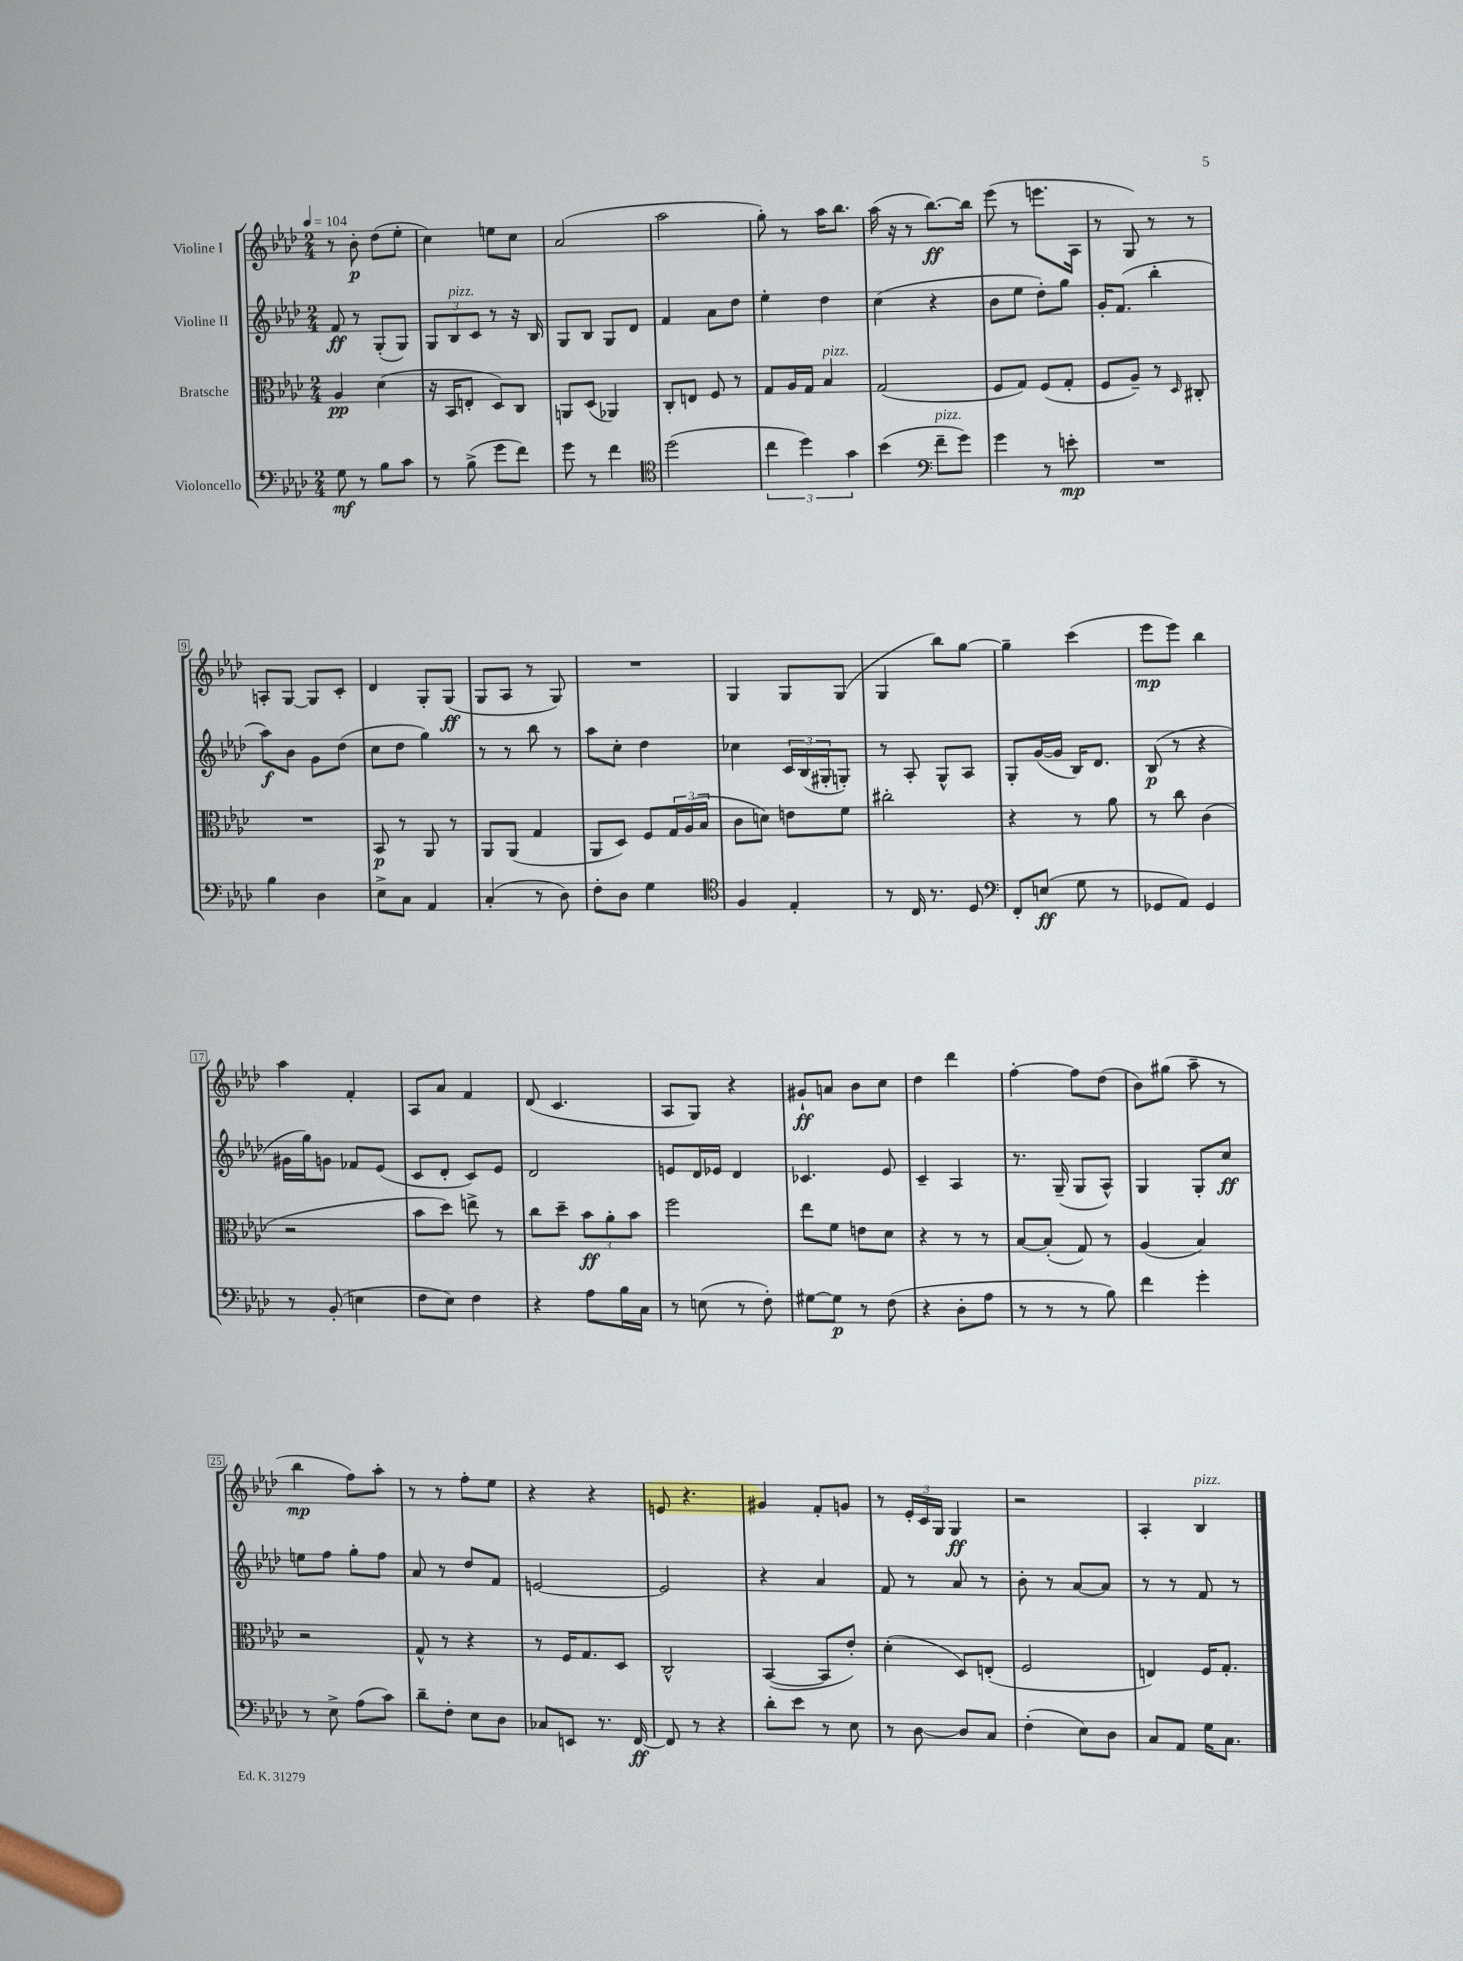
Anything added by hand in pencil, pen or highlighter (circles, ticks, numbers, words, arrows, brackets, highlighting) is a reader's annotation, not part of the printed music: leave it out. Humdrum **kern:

**kern	**dynam	**kern	**dynam	**kern	**dynam	**kern	**dynam
*part4	*part4	*part3	*part3	*part2	*part2	*part1	*part1
*staff4	*staff4	*staff3	*staff3	*staff2	*staff2	*staff1	*staff1
*I"Violoncello	*	*I"Bratsche	*	*I"Violine II	*	*I"Violine I	*
*clefF4	*	*clefC3	*	*clefG2	*	*clefG2	*
*k[b-e-a-d-]	*	*k[b-e-a-d-]	*	*k[b-e-a-d-]	*	*k[b-e-a-d-]	*
*M2/4	*	*M2/4	*	*M2/4	*	*M2/4	*
*MM104	*	*MM104	*	*MM104	*	*MM104	*
=1	=1	=1	=1	=1	=1	=1	=1
8G\	mf	4A-/	pp	8f/	ff	8r	.
8r	.	.	.	8r	.	8b-'\	p
8B-\L	.	(4d-\	.	(8G'/L	.	(8dd-\L	.
8c\J	.	.	.	8G/J)	.	8ee-'\J	.
=2	=2	=2	=2	=2	=2	=2	=2
8r	.	16r	.	12G/L	.	4cc\)	.
.	.	16BB-/KL	.	.	.	.	.
!	!	!	!	!LO:TX:a:i:t=pizz.	!	!	!
.	.	.	.	12B-/	.	.	.
(8B-^\	.	8En'/J	.	.	.	.	.
.	.	.	.	12c/J	.	.	.
8g\L	.	8D-/L)	.	8r	.	8een\L	.
8f\J)	.	8C/J	.	16r	.	8cc\J	.
.	.	.	.	16B-/	.	.	.
=3	=3	=3	=3	=3	=3	=3	=3
8g\	.	8AAn/L	.	8G/L	.	(2a-/	.
8r	.	(8D-/J	.	8B-/J	.	.	.
4f\	.	4AA-X/)	.	8G/L	.	.	.
.	.	.	.	8d-/J	.	.	.
=4	=4	=4	=4	=4	=4	=4	=4
*clefC4	*	*	*	*	*	*	*
(2dd-\	.	8C'/L	.	4f/	.	2aa-\	.
.	.	8En/J	.	.	.	.	.
.	.	8F/	.	8a-\L	.	.	.
.	.	8r	.	8dd-\J	.	.	.
=5	=5	=5	=5	=5	=5	=5	=5
6cc\	.	8G/L	.	4ee-'\	.	8gg'\)	.
.	.	16A-/L	.	.	.	8r	.
6dd-\)	.	.	.	.	.	.	.
.	.	16G/JJ	.	.	.	.	.
!	!	!LO:TX:a:i:t=pizz.	!	!	!	!	!
.	.	4B-/	.	4dd-\	.	16aa-\KL	.
.	.	.	.	.	.	8.bb-\J	.
6g\	.	.	.	.	.	.	.
=6	=6	=6	=6	=6	=6	=6	=6
(4b-\	.	(2G/	.	(4cc\	.	(16aa-\	.
.	.	.	.	.	.	16r	.
.	.	.	.	.	.	8r	.
*clefF4	*	*	*	*	*	*	*
!LO:TX:a:i:t=pizz.	!	!	!	!	!	!	!
8f~\L	.	.	.	4r	.	[8.bb-\L)	ff
8g\J)	.	.	.	.	.	.	.
.	.	.	.	.	.	16bb-\Jk]	.
=7	=7	=7	=7	=7	=7	=7	=7
4g\	.	8F/L	.	8b-\L	.	(8eee-\	.
.	.	8G/J)	.	8ee-\J	.	8r	.
8r	.	(8F/L	.	8dd-'\L)	.	8.eeen\L	.
8en'\	mp	8G'/J	.	8gg\J	.	.	.
.	.	.	.	.	.	16A-\Jk	.
=8	=8	=8	=8	=8	=8	=8	=8
2r	.	8F/L	.	16g'/KL	.	8r	.
.	.	.	.	(8.f/J	.	.	.
.	.	8A-~/J)	.	.	.	8G/)	.
.	.	8r	.	4bb-'\	.	8r	.
.	.	16qqD-/	.	.	.	.	.
.	.	8C#X'/	.	.	.	8r	.
!!LO:LB:g=z
=9	=9	=9	=9	=9	=9	=9	=9
4B-\	.	2r	.	8aa-\L)	f	8An'/L	.
.	.	.	.	8b-\J	.	[8G/J	.
4D-\	.	.	.	8g\L	.	8G/L]	.
.	.	.	.	(8dd-\J	.	8c'/J	.
=10	=10	=10	=10	=10	=10	=10	=10
8E-^\L	.	8BB-/	p	8cc\L	.	4d-/	.
8C\J	.	8r	.	8dd-\J	.	.	.
4AA-/	.	8AA-/	.	4gg\)	.	8G'/L	.
.	.	8r	.	.	.	(8G/J	ff
=11	=11	=11	=11	=11	=11	=11	=11
(4C'/	.	8AA-/L	.	8r	.	8G/L	.
.	.	(8AA-/J	.	8r	.	8A-/J	.
8r	.	4G/	.	8bb-\	.	8r	.
8D-\)	.	.	.	8r	.	8G/)	.
=12	=12	=12	=12	=12	=12	=12	=12
8F'\L	.	8AA-/L	.	8aa-\L	.	2r	.
8D-\J	.	8D-/J)	.	8cc'\J	.	.	.
4G\	.	8F/L	.	4dd-\	.	.	.
.	.	24G/L	.	.	.	.	.
.	.	(24A-/	.	.	.	.	.
.	.	24B-/JJ	.	.	.	.	.
=13	=13	=13	=13	=13	=13	=13	=13
*clefC4	*	*	*	*	*	*	*
4F/	.	8c\L	.	4cc-X\	.	4G/	.
.	.	8dn\J)	.	.	.	.	.
4E-'/	.	8en\L	.	24c/LL	.	8G/L	.
.	.	.	.	(24B-/	.	.	.
.	.	.	.	24G#X'/J	.	.	.
.	.	8f\J	.	8Gn'/J)	.	(8G/J	.
=14	=14	=14	=14	=14	=14	=14	=14
8r	.	2cc#X'\	.	8r	.	4G/	.
16C/	.	.	.	8A-'/	.	.	.
8.r	.	.	.	.	.	.	.
.	.	.	.	8G^^/L	.	8bb-\L)	.
8D-/	.	.	.	8A-/J	.	[8gg\J	.
=15	=15	=15	=15	=15	=15	=15	=15
*clefF4	*	*	*	*	*	*	*
8FF'/L	.	4r	.	8G'/L	.	4gg~\]	.
(8En/J	ff	.	.	([16g/L	.	.	.
.	.	.	.	16g/JJ]	.	.	.
8G\	.	8r	.	16B-/KL)	.	(4ccc\	.
.	.	.	.	8.d-/J	.	.	.
8r	.	8a-\	.	.	.	.	.
=16	=16	=16	=16	=16	=16	=16	=16
8GG-X/L	.	8r	.	(8B-/	p	8eee-\L	mp
8AA-/J)	.	8cc\	.	8r	.	8eee-\J)	.
4GG-/	.	(4c\	.	4r	.	4bb-\	.
!!LO:LB:g=z
=17	=17	=17	=17	=17	=17	=17	=17
8r	.	2r	.	16g#X\LL	.	4aa-\	.
.	.	.	.	16gg\J)	.	.	.
(8BB-'/	.	.	.	8gn\J	.	.	.
4En\	.	.	.	8f-X/L	.	4f'/	.
.	.	.	.	(8e-/J	.	.	.
=18	=18	=18	=18	=18	=18	=18	=18
8F\L	.	8b-\L	.	8c/L	.	8A-/L	.
8E-\J)	.	8dd-\J)	.	8d-'/J	.	8a-/J	.
4F\	.	8een^\	.	8c/L)	.	4f/	.
.	.	8r	.	8e-/J	.	.	.
=19	=19	=19	=19	=19	=19	=19	=19
4r	.	8cc\L	.	2d-/	.	(8d-/	.
.	.	8dd-~\J	.	.	.	4.c/	.
8A-\L	.	12b-\L	ff	.	.	.	.
.	.	12a-'\	.	.	.	.	.
16B-\L	.	.	.	.	.	.	.
.	.	12b-\J	.	.	.	.	.
16C\JJ	.	.	.	.	.	.	.
=20	=20	=20	=20	=20	=20	=20	=20
8r	.	2ff\	.	8en/L	.	8A-/L	.
(8En\	.	.	.	16d-/L	.	8G/J)	.
.	.	.	.	16e-X/JJ	.	.	.
8r	.	.	.	4d-/	.	4r	.
8F'\)	.	.	.	.	.	.	.
=21	=21	=21	=21	=21	=21	=21	=21
[8G#X\L	.	8ee-\L	.	4.c-X/	.	8g#X`/L	ff
8G#\J]	p	8f\J	.	.	.	8an/J	.
8r	.	8en\L	.	.	.	8b-\L	.
(8F\	.	8d-\J	.	8e-/	.	8cc\J	.
=22	=22	=22	=22	=22	=22	=22	=22
4r	.	4r	.	4c~/	.	4dd-\	.
8D-'\L	.	8r	.	4A-/	.	4ddd-\	.
8A-\J	.	8r	.	.	.	.	.
=23	=23	=23	=23	=23	=23	=23	=23
8r	.	[8B-/L	.	8.r	.	[4ff'\	.
8r	.	(8B-'/J]	.	.	.	.	.
.	.	.	.	(16G~/	.	.	.
8r	.	8G/)	.	8G/L	.	8ff\L]	.
8B-\)	.	8r	.	8A-^^/J)	.	(8dd-\J	.
=24	=24	=24	=24	=24	=24	=24	=24
4f\	.	(4A-/	.	4G/	.	8b-\L)	.
.	.	.	.	.	.	(8gg#X\J	.
4g'\	.	4B-/)	.	8G'/L	.	8aa-~\	.
.	.	.	.	8cc/J	ff	8r	.
!!LO:LB:g=z
=25	=25	=25	=25	=25	=25	=25	=25
8r	.	2r	.	8een\L	.	4bb-\	mp
8E-^\	.	.	.	8ff\J	.	.	.
(8A-\L	.	.	.	8gg'\L	.	8ff\L)	.
8c\J)	.	.	.	8ff\J	.	8aa-'\J	.
=26	=26	=26	=26	=26	=26	=26	=26
8d-~\L	.	8G^^/	.	8a-/	.	8r	.
8F'\J	.	8r	.	8r	.	8r	.
8E-\L	.	4r	.	8dd-/L	.	8ff'\L	.
8D-\J	.	.	.	8f/J	.	8ee-\J	.
=27	=27	=27	=27	=27	=27	=27	=27
8C-X/L	.	8r	.	[2en/	.	4r	.
8EEn/J	.	16F/KL	.	.	.	.	.
.	.	8.G/	.	.	.	.	.
8.r	.	.	.	.	.	4r	.
.	.	8D-/J	.	.	.	.	.
[16FF/	ff	.	.	.	.	.	.
=28	=28	=28	=28	=28	=28	=28	=28
8FF/]	.	2C^^/	.	2e/]	.	8en/	.
8r	.	.	.	.	.	4.r	.
4r	.	.	.	.	.	.	.
=29	=29	=29	=29	=29	=29	=29	=29
8d-'\L	.	([4BB-/	.	4r	.	4g#X/	.
8e-\J	.	.	.	.	.	.	.
8r	.	8BB-/L]	.	4a-/	.	8f'/L	.
8E-\	.	8e-'/J)	.	.	.	8gn/J	.
=30	=30	=30	=30	=30	=30	=30	=30
8r	.	(4d-'\	.	8f/	.	8r	.
[8D-\	.	.	.	8r	.	24e-'/LL	.
.	.	.	.	.	.	24c/	.
.	.	.	.	.	.	24G/JJ	.
8D-/L]	.	8D-/L)	.	8a-/	.	4G/	ff
8C/J	.	(8En'/J	.	8r	.	.	.
=31	=31	=31	=31	=31	=31	=31	=31
(4F'\	.	2F/	.	8b-'\	.	2r	.
.	.	.	.	8r	.	.	.
8E-\L)	.	.	.	[8a-/L	.	.	.
8D-\J	.	.	.	8a-/J]	.	.	.
=32	=32	=32	=32	=32	=32	=32	=32
8C/L	.	4En/)	.	8r	.	4A-'/	.
8AA-/J	.	.	.	8r	.	.	.
!	!	!	!	!	!	!LO:TX:a:i:t=pizz.	!
16G\KL	.	16F/KL	.	8f/	.	4B-/	.
8.C\J	.	8.G'/J	.	.	.	.	.
.	.	.	.	8r	.	.	.
==	==	==	==	==	==	==	==
*-	*-	*-	*-	*-	*-	*-	*-
